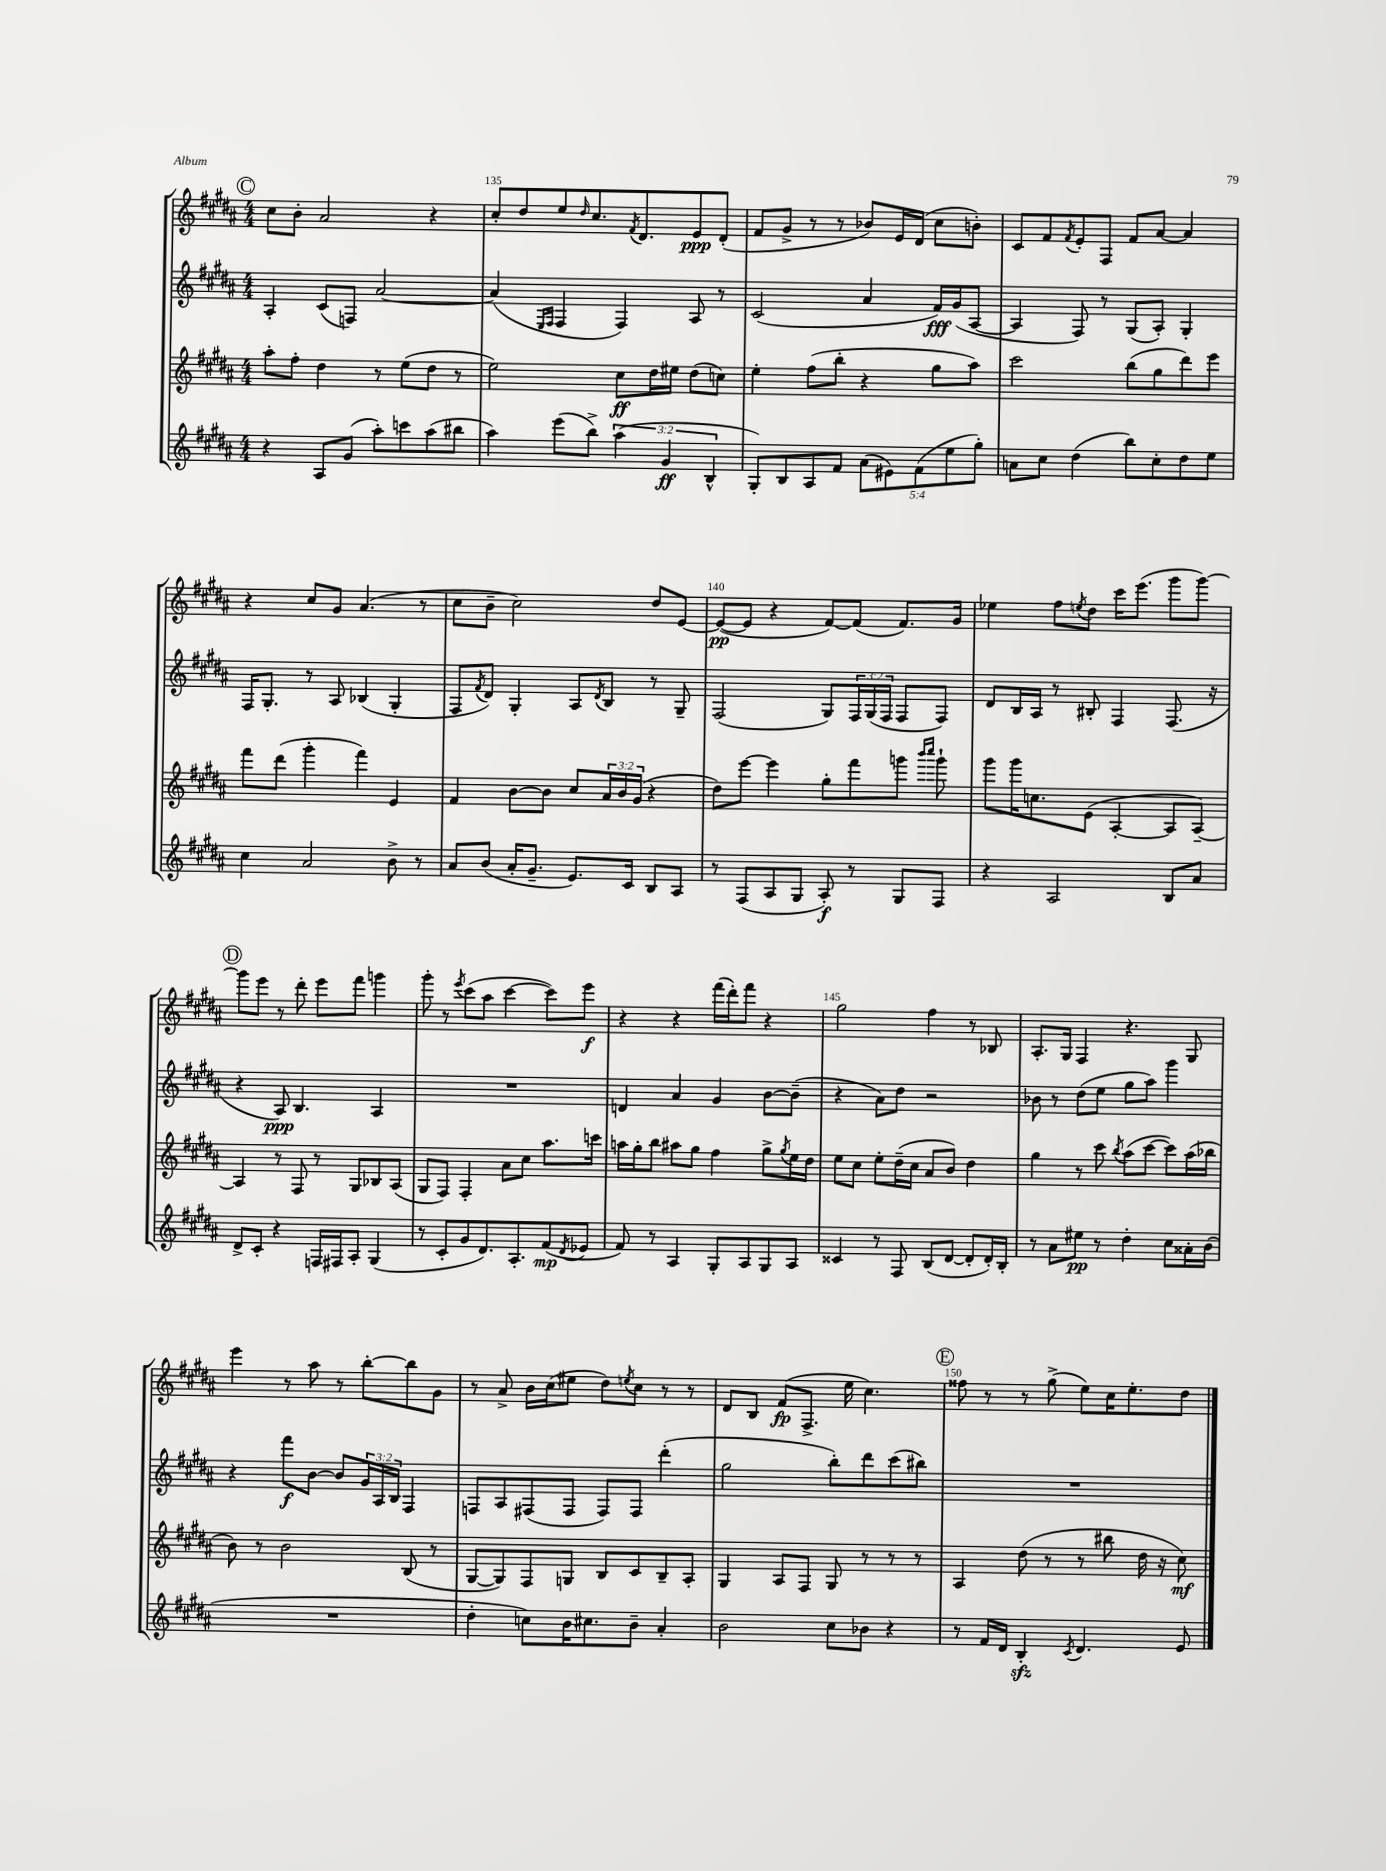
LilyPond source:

<<
\new StaffGroup <<
\new Staff = "s0" {
    \clef treble \key b \major \numericTimeSignature \time 4/4
    \mark \markup { \circle "C" } cis''8 b'8-. ais'2 r4 |
    cis''8-. dis''8 e''8 \grace { dis''16 } cis''8. \acciaccatura { fis'8 } dis'8. e'8\ppp dis'8-.( |
    fis'8 gis'8-> r8 r8 bes'8) e'16 dis'16( cis''8 b'8-.) |
    cis'8 fis'8 \acciaccatura { fis'8 } e'8-. fis8 fis'8 ais'8~ ais'4 |
    r4 cis''8 gis'8 ais'4.( r8 |
    cis''8 b'8-- cis''2) dis''8 e'8~ |
    e'8~\pp( e'8 r4 fis'8~) fis'8( fis'8.) gis'16 |
    ees''4 fis''8 \acciaccatura { e''8 } dis''8 cis'''16 e'''8.( gis'''8 gis'''8~) |
    \mark \markup { \circle "D" } gis'''8 e'''8 r8 dis'''8-. e'''8 fis'''8 g'''4 |
    gis'''8-. r8 \acciaccatura { e'''8 } cis'''8( ais''8 cis'''4~ cis'''8) e'''8\f |
    r4 r4 fis'''16( dis'''16-.) fis'''8 r4 |
    gis''2 fis''4 r8 bes8 |
    ais8.-. gis16 fis4 r4. gis8 |
    e'''4 r8 ais''8 r8 b''8~-. b''8 gis'8 |
    r8 ais'8-> b'16 cis''16( eis''8 dis''8) \acciaccatura { e''8 } cis''8 r8 r8 |
    dis'8 b8 fis'8\fp( fis8.-> e''16 cis''4.) |
    \mark \markup { \circle "E" } fisis''8 r8 r8 gis''8->( e''8) cis''16 e''8.-. dis''8 \bar "|." |
}
\new Staff = "s1" {
    \clef treble \key b \major \numericTimeSignature \time 4/4 \override Staff.TupletNumber.text = #tuplet-number::calc-fraction-text
    \mark \markup { \circle "C" } ais4-. cis'8( f8) ais'2~ |
    ais'4( \grace { e16 fis16 } fis4 fis4) ais8 r8 |
    cis'2( ais'4 fis'16\fff) gis'16( ais8~ |
    ais4 fis8) r8 gis8( ais8-.) gis4-. |
    fis16 gis8.-. r8 ais8 bes4( gis4-. |
    fis8 \acciaccatura { fis'8 } dis'8) gis4-. ais8 \acciaccatura { dis'8 } b8 r8 gis8-- |
    fis2( gis8) \tuplet 3/2 { fis16 gis16( fis16 } fis8 fis8) |
    dis'8 b16 ais16 r8 bis8-. fis4 fis8.( r16 |
    \mark \markup { \circle "D" } r4 ais8\ppp) b4. ais4 |
    R1 |
    d'4 ais'4 gis'4 b'8~ b'8--( |
    r4 ais'8) dis''8 r2 |
    bes'8 r8 dis''8( e''8 gis''8 ais''8) gis'''4 |
    r4 fis'''8\f b'8~ b'8 \tuplet 3/2 { gis'16 ais16 b16 } fis4 |
    f8 ais8 fis8( fis8 fis8) fis8 dis'''4-.( |
    gis''2 b''8-.) dis'''8 cis'''8( bis''8) |
    \mark \markup { \circle "E" } R1 \bar "|." |
}
\new Staff = "s2" {
    \clef treble \key b \major \numericTimeSignature \time 4/4 \override Staff.TupletNumber.text = #tuplet-number::calc-fraction-text
    \mark \markup { \circle "C" } ais''8-. fis''8-. dis''4 r8 e''8( dis''8 r8 |
    e''2) cis''8\ff dis''16 eis''16 dis''8( c''8) |
    e''4-. fis''8( b''8-. r4 gis''8 ais''8) |
    cis'''2 b''8( gis''8 dis'''8) e'''8 |
    fis'''8 dis'''8( gis'''4-. fis'''4) e'4 |
    fis'4 b'8~ b'8 cis''8 \tuplet 3/2 { ais'16 b'16 gis'16( } r4 |
    dis''8) e'''8~ e'''4 gis''8-. fis'''8 g'''8 \grace { b'''16 cis''''16 } g'''8-! |
    gis'''8 gis'''16 c''8. e'8( ais4~-. ais8 ais8~--) |
    \mark \markup { \circle "D" } ais4 r8 fis8 r8 gis8 bes8 ais8( |
    gis8 fis8) fis4-. ais'8 cis''8 ais''8. c'''16 |
    a''16 gis''16-. b''8 ais''8 gis''8 fis''4 gis''8-> \acciaccatura { gis''8 } e''16 dis''16 |
    e''8 cis''8 e''8-. dis''16--( cis''16 ais'8 b'8) dis''4 |
    gis''4 r8 cis'''8 \acciaccatura { b''8 } ais''8( cis'''8~ cis'''8) ais''16( bes''16 |
    b'8) r8 b'2 b8( r8 |
    gis8~ gis8) fis8 g8 b8 cis'8 b8-- ais8-. |
    gis4 ais8 fis8 gis8 r8 r8 r8 |
    \mark \markup { \circle "E" } ais4 dis''8( r8 r8 bis''8 dis''16 r16 cis''8\mf) \bar "|." |
}
\new Staff = "s3" {
    \clef treble \key b \major \numericTimeSignature \time 4/4 \override Staff.TupletNumber.text = #tuplet-number::calc-fraction-text
    \mark \markup { \circle "C" } r4 ais8 gis'8( ais''8-.) c'''8 ais''8( bis''8 |
    ais''4) e'''8( b''8->) \tuplet 3/2 { ais''4( gis'4\ff b4-^ } |
    gis8-.) b8 ais8 fis'8 \tuplet 5/4 { ais'8( eis'8) fis'8( e''8 gis''8-.) } |
    a'8 cis''8 dis''4( b''8) cis''8-. dis''8 e''8 |
    cis''4 ais'2 b'8-> r8 |
    ais'8 b'8( ais'16-. gis'8.-- e'8.) cis'16 b8 ais8 |
    r8 fis8( ais8 gis8 ais8-.\f) r8 gis8 fis8 |
    r4 ais2 b8 ais'8 |
    \mark \markup { \circle "D" } dis'8-> cis'8-. r4 f16 fis16 ais8-. gis4( |
    r8 cis'8-. gis'8 dis'8.) ais8.-. fis'8\mp( \acciaccatura { dis'8 } ees'8 |
    fis'8) r8 ais4 gis8-. ais8 gis8 ais8 |
    cisis'4 r8 fis8 b8( dis'8~ dis'8-. dis'16-.) b16-. |
    r8 ais'8 eis''8\pp r8 dis''4-. cis''8 aisis'16-. b'16( |
    R1 |
    dis''4-. c''8) b'16 cis''8. b'8-- ais'4-. |
    b'2 cis''8 bes'8 r4 |
    \mark \markup { \circle "E" } r8 fis'16 dis'16 b4-.\sfz \acciaccatura { cis'8 } dis'4. e'8 \bar "|." |
}
>>
>>
\layout { \context { \Score currentBarNumber = #134 \override BarNumber.break-visibility = ##(#f #t #t) barNumberVisibility = #(every-nth-bar-number-visible 5) } }
